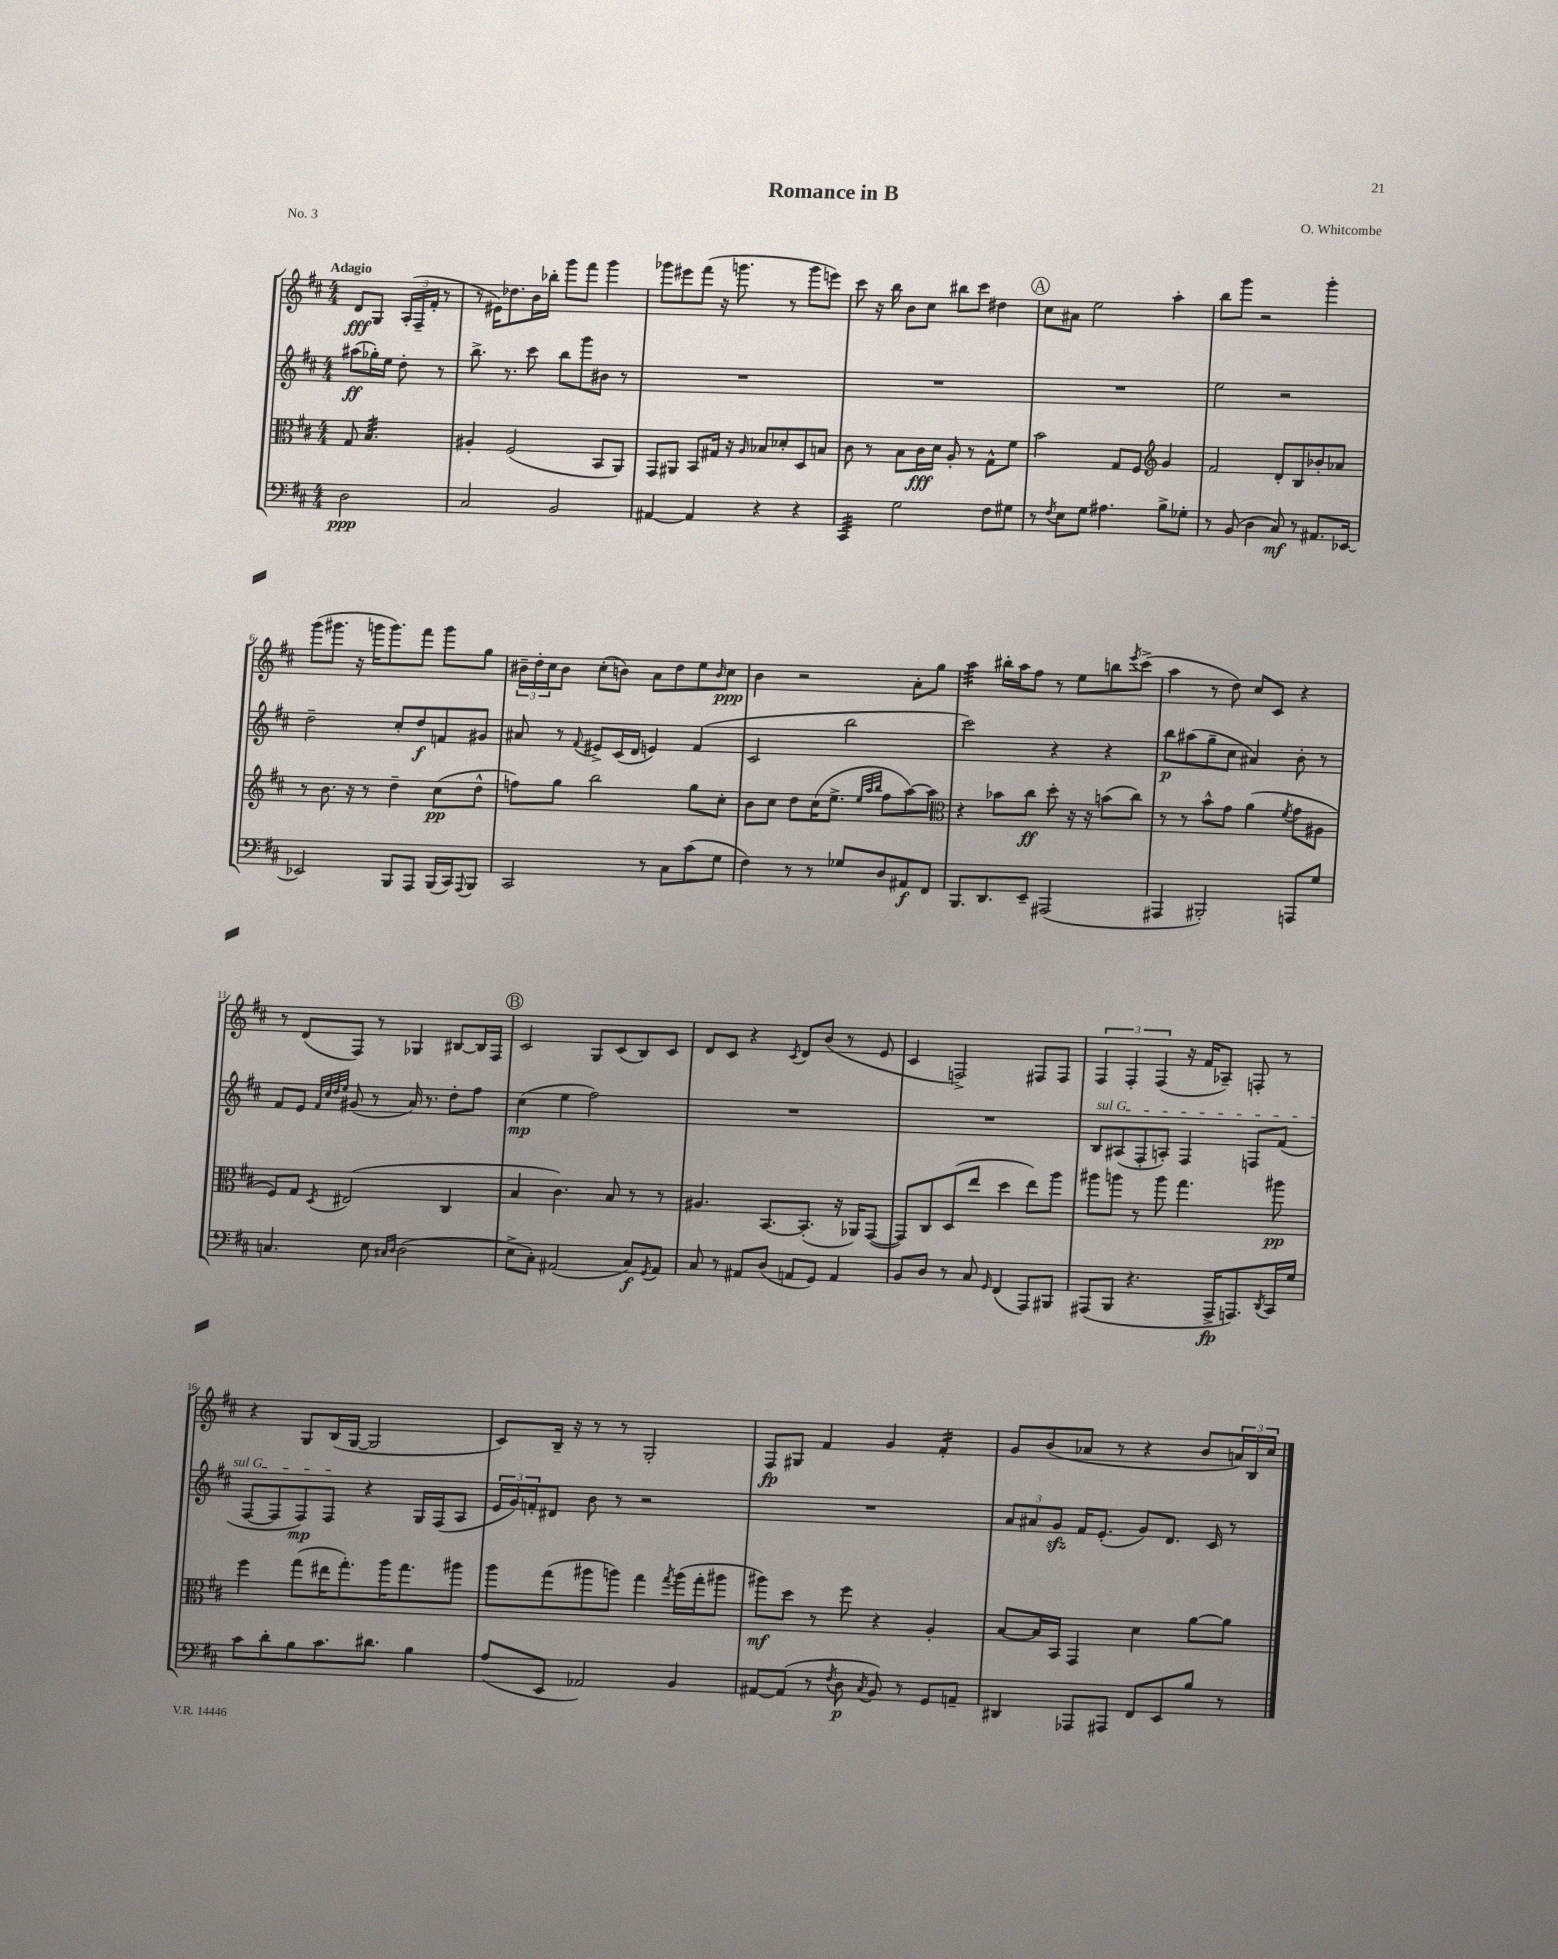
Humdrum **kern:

**kern	**kern	**kern	**kern
*staff4	*staff3	*staff2	*staff1
*clefF4	*clefC3	*clefG2	*clefG2
*k[f#c#]	*k[f#c#]	*k[f#c#]	*k[f#c#]
*M4/4	*M4/4	*M4/4	*M4/4
2D	8G	(8aa#	8d
.	4.B	16gg-')	8G
.	.	16ee	.
.	.	8dd'	(24A'
.	.	.	24F#~
.	.	.	24f#'
.	.	8r	8r
=	=	=	=
2C#	4A#'	8.bb^	8r
.	.	.	16e#)
.	.	8.r	8.dd-
.	(2F#	.	.
.	.	8ccc#	16b
.	.	.	16bb-'
2BB	.	8bb	8ggg
.	.	8ggg	8fff#
.	8BB	8b#	4ggg
.	8AA)	8r	.
=	=	=	=
[4AA#	8GG	1r	8ggg-
.	8AA#	.	8eee#
4AA#]	8BB	.	(8fff#
.	16G#	.	16r
.	16r	.	8.ggg
.	16qqA	.	.
4r	8B-	.	.
.	8d-'	.	8r
4r	8D	.	8ggg
.	8B	.	8eee)
=	=	=	=
4CC#	8c#	1r	8ccc#
.	8r	.	16r
.	.	.	16bb
2G	8B	.	8b
.	16c#	.	8cc#
.	16d	.	.
.	8A'	.	8bb#
.	8r	.	8ccc#
8F#	8G^^	.	4dd#
8G#	8f#	.	.
=	=	=	=
8r	2b	1r	8cc#
8qF#	.	.	.
8E	.	.	8a#
8G	.	.	2ee
4.A#	.	.	.
.	8G	.	.
.	8F#	.	.
*	*clefG2	*	*
8B^	4g	.	4aa'
8G-'	.	.	.
=	=	=	=
8r	2f#	2ee	8bb
(8BB	.	.	8ggg
4D	.	.	2r
8C#)	8d'	2r	.
8r	8B	.	.
8.AA#	8b-'	.	4ggg'
.	8a-	.	.
[16EE-	.	.	.
=	=	=	=
2EE-]	8r	2dd~	(8ggg
.	8.b	.	8.ggg#
.	16r	.	16r
.	8r	.	16ggg
.	.	.	8.ggg)
8BBB	4dd~	8cc#'	.
8AAA	.	8dd	8fff#
(16BBB	(8cc#	8f	8ggg
16CC#)	.	.	.
8qqAAA	.	.	.
8BBB	8dd^^	8g#	8gg
=	=	=	=
2CC#	8ff)	8a#	24b#~
.	.	.	24dd'
.	.	.	24cc#
.	8gg	8r	8b#
.	.	8qqf#	.
.	2bb	8e#^	(8cc#'
.	.	(16c#	8b)
.	.	16d	.
8r	.	4e)	8a
8C#	.	.	8dd
(8c#	8gg	(4f#	8ee
.	.	.	16qqb
8G	8cc#'	.	8cc#
=	=	=	=
4F#)	8b	2c#	4b
.	8cc#	.	.
8r	8dd	.	2r
8r	(16cc#	.	.
.	8.ee^	.	.
8G-	.	2bb	.
.	32qqee	.	.
.	32qqaa	.	.
.	32qqbb	.	.
8D	8ff#	.	.
8AA#	[8aa)	.	8a'
8FF#	8aa]	.	8gg
=	=	=	=
*	*clefC3	*	*
8.BBB	4r	2ccc#)	4aa
8.DD	.	.	.
.	8b-	.	16bb#'
.	.	.	16aa
8EE~	8cc#	.	8ff#
(2AAA#	8dd'	4r	8r
.	16r	.	8ee
.	16r	.	.
.	(8b	4r	8bb
.	.	.	8qeee
.	8cc#)	.	(8ccc#^
=	=	=	=
4AAA#	8r	8bb	4aa
.	8r	(8aa#	.
2BBB#')	8b^^	8gg~	8r
.	8g	8cc#	8dd)
.	(4a	4a#)	8cc#
.	.	.	8c#
.	8qf#	.	.
8AAA	8g	8b'	4r
8G	8A#	8r	.
=	=	=	=
4.C	8F#)	8f#	8r
.	8G	8e	(8d
.	.	32qqf#	.
.	.	32qqcc#	.
.	.	32qqdd	.
.	8qD	32qqee	.
.	(2E#	(8g#	8F#)
8E	.	8r	8r
16qqC#	.	.	.
16qqD	.	.	.
(2D	.	16a)	4G-
.	.	8.r	.
.	4C#	8dd'	[8B#
.	.	8ff#	16B#]
.	.	.	16F#
=	=	=	=
8E^	4B	(4cc#	2c#
8C#')	.	.	.
(2AA#	4.c#)	4ee	.
.	.	2ff#)	8G
.	8B	.	(8c#
8C#)	8r	.	8B)
8qGG	.	.	.
8AA#	8r	.	8c#
=	=	=	=
8C#	4.A#	1r	8d
8r	.	.	8c#
8AA#	.	.	4r
(8D	[8.BB	.	.
.	.	.	8qc#
8AA	.	.	8d
.	(8.BB']	.	.
8GG)	.	.	(8b
4AA	16r	.	8r
.	16AA-)	.	.
.	([8GG	.	8e
=	=	=	=
8BB	8GG])	1r	4c#
8D	8C#	.	.
8r	(8D	.	2F^)
8C#	8ee	.	.
16qqGG	.	.	.
(4FF#	4dd	.	.
8AAA)	8ee)	.	8F#
8BBB#	8aa	.	8F#
=	=	=	=
(8AAA#	8aa#	8B	6F#
8BBB	8aa	(8A#	.
.	.	.	6F#'
4.r	8r	8F#'	.
.	.	.	(6F#
.	8aa	8A')	.
.	4.gg	4F#	16r
.	.	.	16f#
16AAA#^	.	.	8A-~)
8.AAA)	.	.	.
.	.	8F	8F'
8qDD	.	.	.
16CC#	8aa#	(8f#	8r
16G	.	.	.
=	=	=	=
8c#	4ff#	[8F#	4r
8d'	.	8F#]	.
8B	(8gg	8F#)	8G
8.c#	16ee#	8F#	(16B
.	8.gg')	.	[16G
.	.	4r	2G]
8.d#	.	.	.
.	16aa	.	.
.	8.gg	.	.
4B	.	16G	.
.	.	(16F#	.
.	8aa#	8A	.
=	=	=	=
(8A	8aa	24e	8c#)
.	.	24g)	.
.	.	24f'	.
8EE	(8gg	8d#	16B~
.	.	.	16r
2AA-)	8aa#	8b	8r
.	8aa)	8r	8r
.	4gg	2r	2G'
.	8qgg	.	.
4BB	(16aa	.	.
.	16gg'	.	.
.	8aa#	.	.
=	=	=	=
[8AA#	8aa#)	1r	8F#
(8AA#]	8dd	.	8G#
8r	8r	.	4f#
8qF#	.	.	.
8D	8ff#	.	.
8qC#	.	.	.
8BB)	4r	.	4g
8r	.	.	.
8GG	4A'	.	4f#'
8AA~	.	.	.
=	=	=	=
4DD#	[8B	12a	8g
.	.	12a#	.
.	16B]	.	(8b
.	.	12g	.
.	16BB	.	.
8AAA-	4GG	16f#	8a-
.	.	(8.e'	.
8AAA#	.	.	8r
8FF#	4d	8g)	4r
8EE	.	8.d	.
8B	[8a	.	8b
.	.	16c#	.
8r	8a]	8r	24a)
.	.	.	24B
.	.	.	24cc#
==	==	==	==
*-	*-	*-	*-
